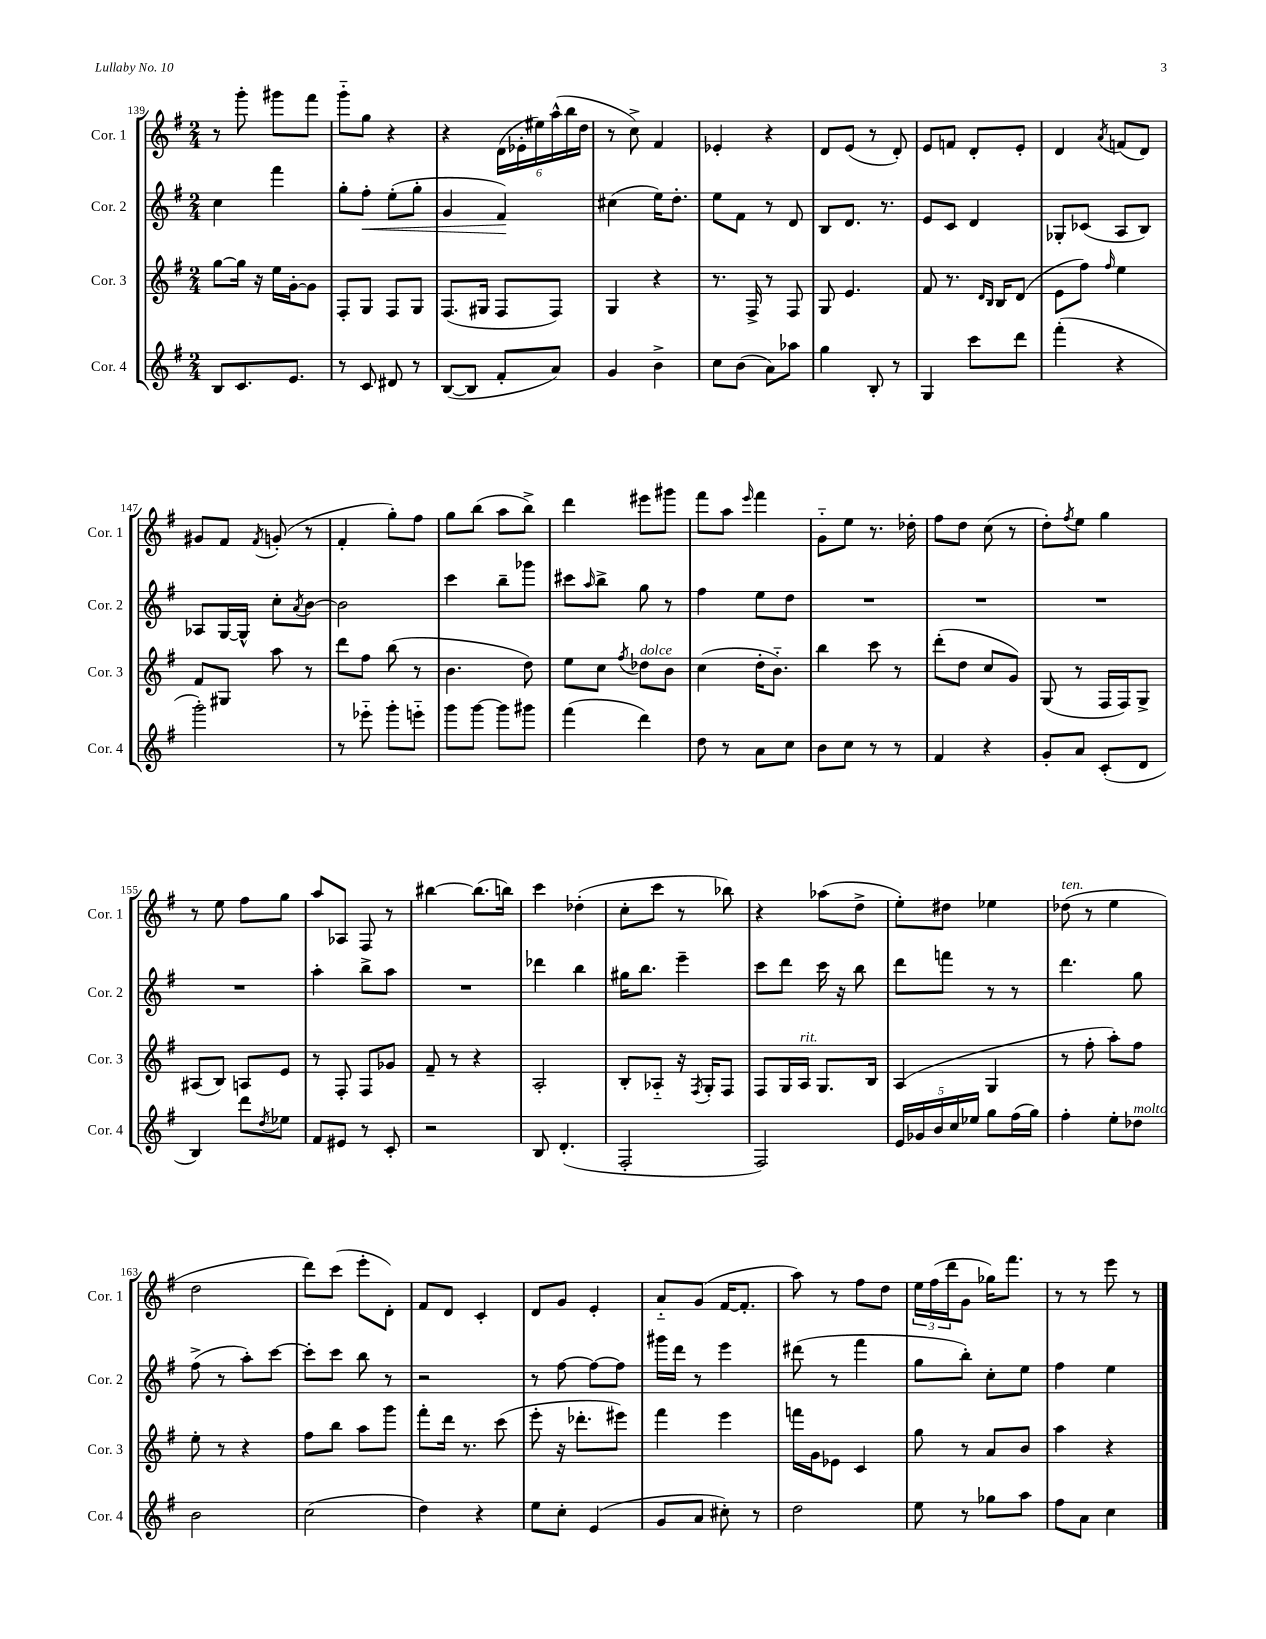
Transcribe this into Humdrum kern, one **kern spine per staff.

**kern	**kern	**kern	**kern
*staff4	*staff3	*staff2	*staff1
*clefG2	*clefG2	*clefG2	*clefG2
*k[f#]	*k[f#]	*k[f#]	*k[f#]
*M2/4	*M2/4	*M2/4	*M2/4
8B/L	[8gg\L	4cc\	8r
8.c/	16gg\]Jk	.	8ggg'\
.	16r	.	.
.	16ee\LL	4fff#\	8ggg#\L
8.e/J	[16g'\J	.	.
.	8g\]J	.	8fff#\J
=	=	=	=
8r	8F#'/L	8gg'\L	8ggg'~\L
8c/	8G/J	8ff#'\J	8gg\J
8d#/	8F#/L	(8ee'\L	4r
8r	8G/J	8gg'\J	.
=	=	=	=
([8B/L	(8.F#/L	4g/	4r
8B/]J	.	.	.
.	16G#/Jk	.	.
8f#'/L	8F#/L	4f#/)	(24d\LL
.	.	.	24e-'\
.	.	.	24ee#\)
8a/J)	8F#/J)	.	(24aa^^\
.	.	.	24bb\
.	.	.	24dd\JJ
=	=	=	=
4g/	4G/	(4cc#\	8r
.	.	.	8cc^\)
4b^\	4r	16ee\LK)	4f#/
.	.	8.dd'\J	.
=	=	=	=
8cc\L	8.r	8ee\L	4e-'/
(8b\J	.	8f#\J	.
.	16F#^/	.	.
8a\L)	8r	8r	4r
8aa-\J	8F#/	8d/	.
=	=	=	=
4gg\	8G/	8B/L	8d/L
.	4.e/	8.d/J	(8e/J
8B'/	.	.	8r
.	.	8.r	.
8r	.	.	8d'/)
=	=	=	=
4G/	8f#/	8e/L	8e/L
.	8.r	8c/J	8f/J
8ccc\L	.	4d/	8d'/L
.	16qqd/LL	.	.
.	16qqB/JJ	.	.
.	16B/LK	.	.
8ddd\J	(8d/J	.	8e'/J
=	=	=	=
(4fff#'\	8e\L	8G-'/L	4d/
.	8ff#\J)	(8c-/J	.
.	16qqff#/	.	8qa/
4r	4ee\	8A/L	(8f/L
.	.	8B/J)	8d/J)
=	=	=	=
2ggg'\)	8f#/L	8A-/L	8g#/L
.	8G#/J	[16G/L	8f#/J
.	.	16G^^/]JJ	.
.	.	.	8qf#/
.	8aa\	8cc'\L	(8g'/
.	.	8qa/	.
.	8r	[8b\J	8r
=	=	=	=
8r	8ddd\L	2b\]	4f#'/
8eee-'~\	8ff#\J	.	.
8ggg'\L	(8bb\	.	8gg'\L)
8eee'~\J	8r	.	8ff#\J
=	=	=	=
8ggg\L	4.b\	4ccc\	8gg\L
[8ggg\J	.	.	(8bb\J
8ggg\]L	.	8bb~\L	8aa\L
8ggg#\J	8dd\)	8ggg-\J	8bb^\J)
=	=	=	=
(4fff#\	8ee\L	8ccc#\L	4ddd\
.	.	16qqaa/	.
.	8cc\J	8bb^\J	.
.	8qff#/	.	.
4ddd\)	8dd-\L	8gg\	8eee#\L
.	8b\J	8r	8ggg#\J
=	=	=	=
8dd\	(4cc\	4ff#\	8fff#\L
8r	.	.	8aa\J
.	.	.	16qqeee/
8a\L	16dd'\LK	8ee\L	4fff#\
.	8.b'~\J)	.	.
8cc\J	.	8dd\J	.
=	=	=	=
8b\L	4bb\	2r	8g'~\L
8cc\J	.	.	8ee\J
8r	8ccc\	.	8.r
8r	8r	.	.
.	.	.	16dd-'\
=	=	=	=
4f#/	(8ddd'\L	2r	8ff#\L
.	8dd\J	.	8dd\J
4r	8cc/L	.	(8cc\
.	8g/J)	.	8r
=	=	=	=
8g'/L	(8G/	2r	8dd'\L)
.	.	.	8qff#/
8a/J	8r	.	8ee\J
(8c'/L	16F#/LL	.	4gg\
.	16F#/J)	.	.
8d/J	8G^/J	.	.
=	=	=	=
4B/)	(8A#/L	2r	8r
.	8B/J)	.	8ee\
8ddd\L	8A/L	.	8ff#\L
8qdd/	.	.	.
8ee-\J	8e/J	.	8gg\J
=	=	=	=
8f#/L	8r	4aa'\	8aa/L
8e#/J	8F#'/	.	8A-/J
8r	8F#/L	8bb^\L	8F#/
8c'/	8g-/J	8aa\J	8r
=	=	=	=
2r	8f#~/	2r	[4bb#\
.	8r	.	.
.	4r	.	(8.bb#\]L
.	.	.	16bb\Jk)
=	=	=	=
8B/	2A'/	4ddd-\	4ccc\
(4.d'/	.	.	.
.	.	4bb\	(4dd-'\
=	=	=	=
2F#'/	8B'/L	16gg#\LK	8cc'\L
.	.	8.bb\J	.
.	8A-'~/J	.	8ccc\J
.	16r	4eee~\	8r
.	8qF#/	.	.
.	16G'/LK	.	.
.	8F#/J	.	8bb-\)
=	=	=	=
2F#/)	8F#/L	8ccc\L	4r
.	16G/L	8ddd\J	.
.	16A/JJ	.	.
.	8.G/L	16ccc\	(8aa-\L
.	.	16r	.
.	.	8bb\	8dd^\J
.	16B/Jk	.	.
=	=	=	=
20e/LL	(4A/	8ddd\L	8ee'\L)
20g-/	.	.	.
20b/	.	.	.
.	.	8fff\J	8dd#\J
20cc/	.	.	.
20ee-/JJ	.	.	.
8gg\L	4G/	8r	4ee-\
(16ff#\L	.	8r	.
16gg\JJ)	.	.	.
=	=	=	=
4ff#'\	8r	4.ddd\	(8dd-\
.	8ff#'\	.	8r
8ee'\L	8aa'\L)	.	4ee\
8dd-\J	8ff#\J	8gg\	.
=	=	=	=
2b\	8ee'\	(8ff#^\	2dd\
.	8r	8r	.
.	4r	8aa'\L)	.
.	.	[8ccc\J	.
=	=	=	=
(2cc\	8ff#\L	8ccc'\]L	8ddd\L)
.	8bb\J	8ccc\J	(8ccc\J
.	8aa\L	8bb\	8eee'\L
.	8ggg\J	8r	8d'\J)
=	=	=	=
4dd\)	8fff#'\L	2r	8f#/L
.	16ddd\Jk	.	8d/J
.	8.r	.	.
4r	.	.	4c'/
.	(8ccc\	.	.
=	=	=	=
8ee\L	8eee'\	8r	8d/L
8cc'\J	16r	[8ff#\	8g/J
.	8.ddd-'\L	.	.
(4e/	.	8ff#\_L	4e'/
.	8eee#\J)	8ff#\]J	.
=	=	=	=
8g/L	4fff#\	16ggg#\LL	8a'~/L
.	.	16ddd\JJ	.
8a/J	.	8r	(8g/J
8cc#'\)	4eee\	4eee\	[16f#/LK
.	.	.	8.f#'/]J
8r	.	.	.
=	=	=	=
2dd\	16fff\LL	(8ddd#\	8aa\)
.	16g\J	.	.
.	8e-\J	8r	8r
.	4c/	4fff#\	8ff#\L
.	.	.	8dd\J
=	=	=	=
8ee\	8gg\	8gg\L	24ee\LL
.	.	.	(24ff#\
.	.	.	24ddd\J
8r	8r	8bb'\J)	8g\J
8gg-\L	8a/L	8cc'\L	16gg-\LK)
.	.	.	8.fff#\J
8aa\J	8b/J	8ee\J	.
=	=	=	=
8ff#\L	4aa\	4ff#\	8r
8a\J	.	.	8r
4cc\	4r	4ee\	8eee\
.	.	.	8r
==	==	==	==
*-	*-	*-	*-
